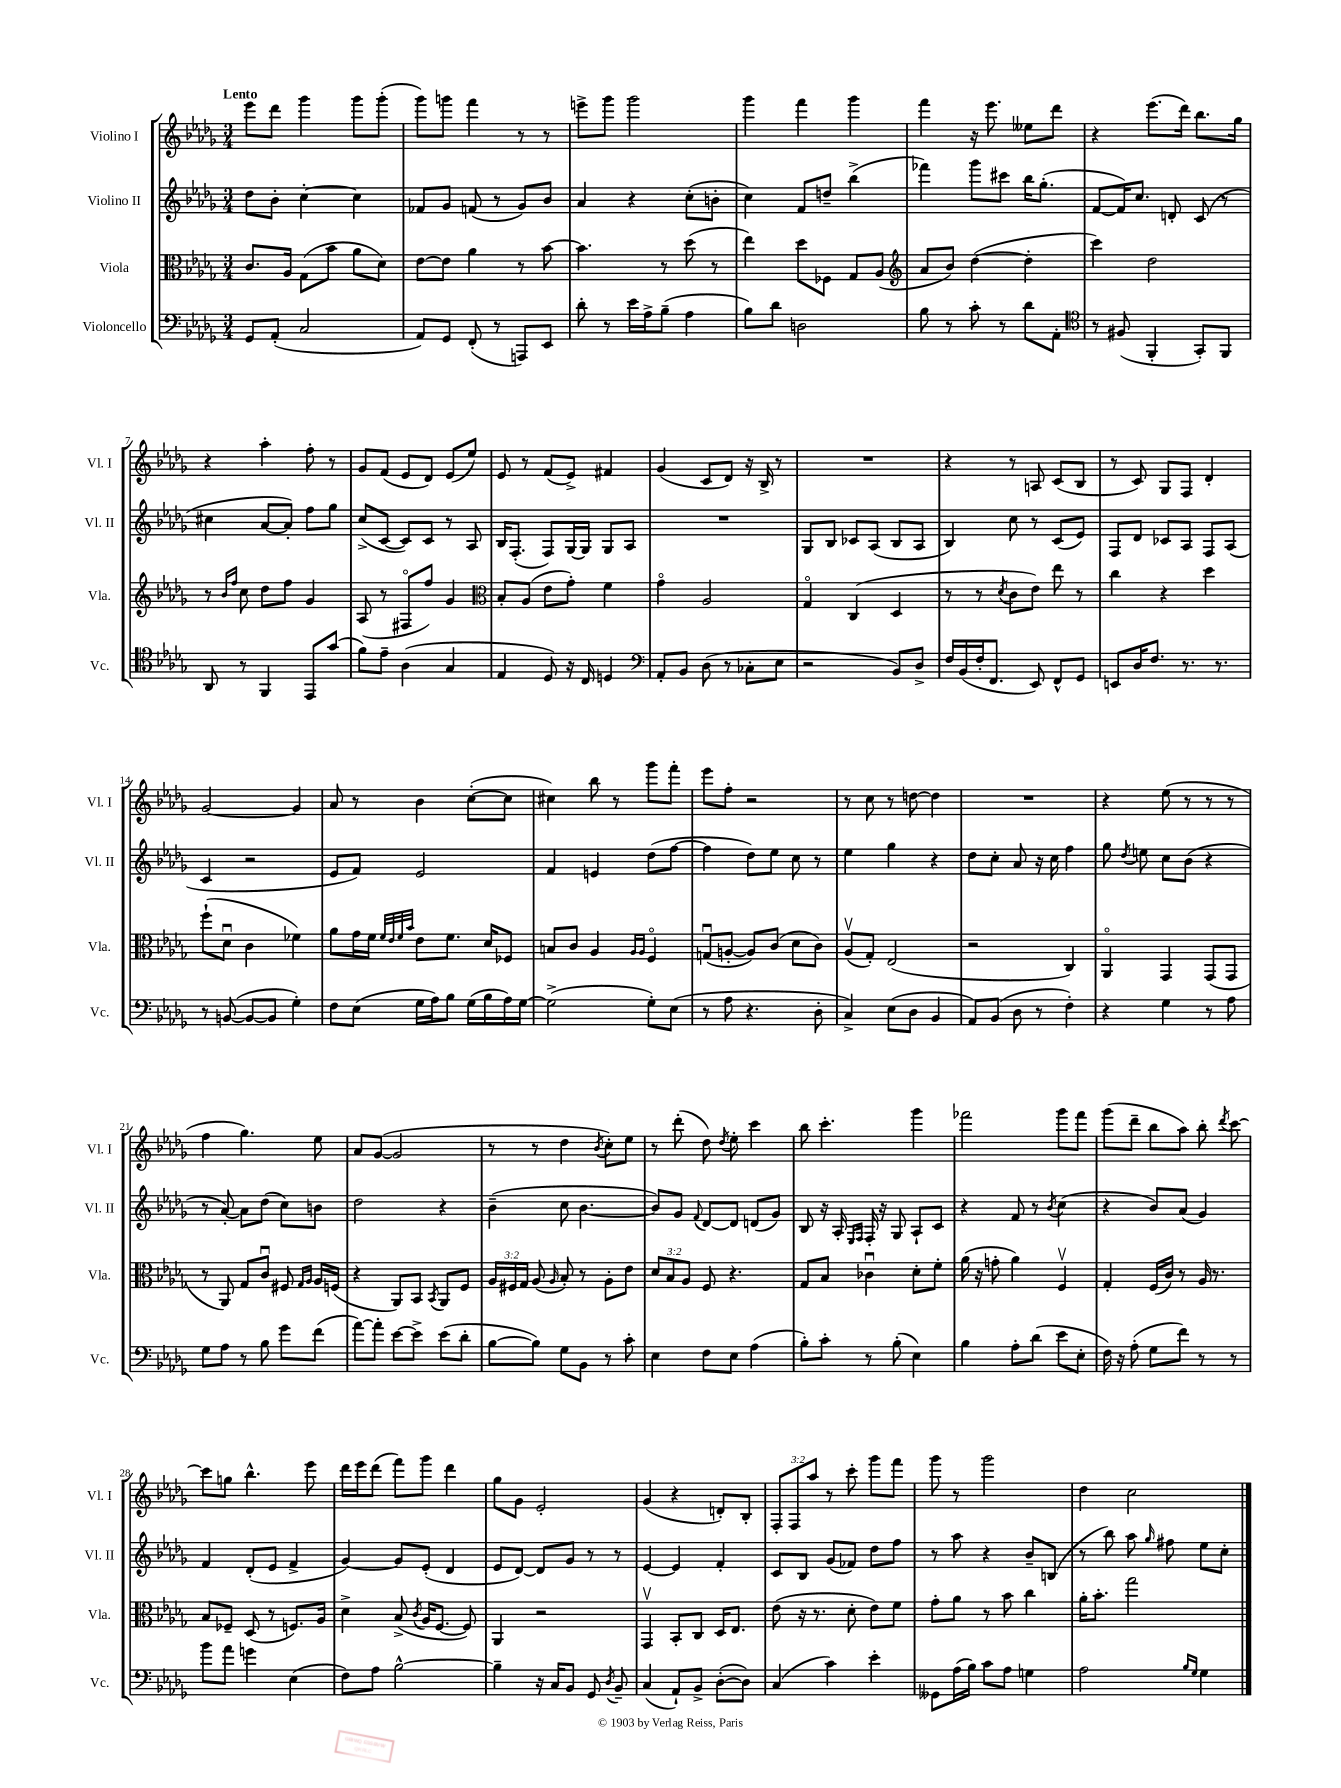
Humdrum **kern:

**kern	**kern	**kern	**kern
*staff4	*staff3	*staff2	*staff1
*clefF4	*clefC3	*clefG2	*clefG2
*k[b-e-a-d-g-]	*k[b-e-a-d-g-]	*k[b-e-a-d-g-]	*k[b-e-a-d-g-]
*M3/4	*M3/4	*M3/4	*M3/4
8GG-/L	8.c/L	8dd-\L	8eee-\L
(8AA-'/J	.	8b-'\J	8ddd-\J
.	16A-/Jk	.	.
2C/	(8G-\L	[4cc'\	4ggg-\
.	8b-\J	.	.
.	8a-\L	4cc\]	8ggg-\L
.	8d-\J)	.	(8ggg-'\J
=	=	=	=
8AA-/L)	[8e-\L	8f-/L	8ggg-\L)
8GG-/J	8e-\]J	8g-/J	8ggg\J
(8FF'/	4a-\	(8f/	4fff\
8r	.	8r	.
8AAA/L)	8r	8g-/L)	8r
8EE-/J	[8b-\	8b-/J	8r
=	=	=	=
8d-'\	4.b-\]	4a-/	8eee^\L
8r	.	.	8ggg-\J
16e-\LL	.	4r	2ggg-\
16A-^\J	.	.	.
(8B-~\J	8r	.	.
4A-\	(8dd-\	(8cc'\L	.
.	8r	8b'\J	.
=	=	=	=
8B-\L)	4ee-\)	4cc\)	4ggg-\
8d-\J	.	.	.
2D\	8dd-\L	8f/L	4fff\
.	8F-\J	8dd~/J	.
.	8G-/L	(4bb-^\	4ggg-\
.	(8A-/J	.	.
=	=	=	=
*	*clefG2	*	*
8B-\	8a-/L	4fff-\)	4fff\
8r	8b-/J)	.	.
8c'\	([4dd-\	8ggg-\L	16r
.	.	.	8.eee-\
8r	.	8ccc#\J	.
8d-\L	4dd-'\]	16bb-\LK	8ee--\L
.	.	(8.gg-'\J	.
8AA-'\J	.	.	8ddd-\J
=	=	=	=
*clefC4	*	*	*
8r	4ccc\)	[8f/L	4r
(8F#/	.	16f/]K)	.
.	.	8.cc/J	.
4FF'/	2dd-\	.	(8.eee-\L
.	.	8d'/	.
.	.	.	16ddd-\Jk)
8GG-'/L)	.	(8c/	8.bb-\L
8FF/J	.	8r	.
.	.	.	16gg-\Jk
=	=	=	=
8AA-/	8r	4cc#\	4r
.	16qqb-/LL	.	.
.	16qqff/JJ	.	.
8r	8cc\	.	.
4FF/	8dd-\L	[8a-/L	4aa-'\
.	8ff\J	8a-'/]J)	.
8EE-/L	4g-/	8ff\L	8ff'\
(8g-/J	.	8gg-\J	8r
=	=	=	=
8f\L)	(8A-/	(8cc^/L	8g-/L
8e-~\J	8r	[8c/J	(8f/J
(4A-\	8F#o/L	8c/]L)	8e-/L
.	8ff/J)	8c/J	8d-/J)
4G-/	4g-/	8r	(8e-/L
.	.	8A-/	8ee-/J)
=	=	=	=
*	*clefC3	*	*
4E-/	8B-'/L	16B-/LK	8e-/
.	.	(8.F'/J	.
.	(8A-/J	.	8r
8D-/)	8e-\L	8F/L)	(8f/L
16r	8g-'\J)	[16G-/L	8e-^/J)
16C/	.	16G-/]JJ	.
4D/	4f\	8G-/L	4f#/
.	.	8A-/J	.
=	=	=	=
*clefF4	*	*	*
8AA-'/L	4g-o\	2.r	(4g-/
8BB-/J	.	.	.
(8D-\	2A-/	.	8c/L
8r	.	.	8d-/J)
8C-'\L	.	.	16r
.	.	.	16B-^/
8E-\J	.	.	8r
=	=	=	=
2r	4G-o/	8G-/L	2.r
.	.	8B-/J	.
.	(4C/	8c-/L	.
.	.	(8A-/J	.
8BB-/L)	4D-/	8B-/L	.
8D-^/J	.	8A-/J	.
=	=	=	=
16F/LL	8r	4B-/)	4r
(16BB-/	.	.	.
16F'/J	8r	.	.
8.FF/J	.	.	.
.	8qd-/	.	.
.	8c\L	8cc\	8r
8EE-/)	8e-\J)	8r	8A/
8FF^^/L	8ee-\	(8c/L	(8c/L
8GG-/J	8r	8e-/J)	8B-/J
=	=	=	=
8EE/L	4cc\	8F/L	8r
16D-/K	.	8d-/J	8c/)
8.F/J	.	.	.
.	4r	8c-/L	8G-/L
8.r	.	8A-/J	8F/J
.	4dd-\	8F/L	4d-'/
8.r	.	.	.
.	.	(8A-/J	.
=	=	=	=
8r	(8ff`\L	4c/	[2g-/
([8BB/	8d-u\J	.	.
8BB/_L	4c\	2r	.
8BB/]J	.	.	.
4G-'\)	4f-\)	.	4g-/]
=	=	=	=
8F\L	8a-\L	8e-/L	8a-/
(8E-\J	16g-\L	8f/J)	8r
.	16f\JJ	.	.
.	32qqf/LLL	.	.
.	32qqe-/	.	.
.	32qqf/	.	.
.	32qqb-/JJJ	.	.
16G-\LL	8e-\L	2e-/	4b-\
16A-\J)	.	.	.
8B-\J	8.f\J	.	.
(16G-\LL	.	.	([8cc'\L
16B-\	16d-/LK	.	.
16A-\)	8F-/J	.	8cc\]J
[16G-\JJ	.	.	.
=	=	=	=
(2G-^\]	8B/L	4f/	4cc#\)
.	8c/J	.	.
.	4A-/	4e/	8bb-\
.	.	.	8r
.	16qqA-/LL	.	.
.	16qqA-/JJ	.	.
8G-'\L)	4Fo/	(8dd-\L	8ggg-\L
(8E-\J	.	[8ff\J	8fff'\J
=	=	=	=
8r	(8Gu/L	4ff\]	8eee-\L
8A-\	[8A'/J	.	8ff'\J
4.r	8A/]L)	8dd-\L)	2r
.	(8c/J	8ee-\J	.
.	8d-\L	8cc\	.
8D-'\	8c\J)	8r	.
=	=	=	=
4C^/)	(8A-v/L	4ee-\	8r
.	8G-'/J)	.	8cc\
(8E-\L	(2E-/	4gg-\	8r
8D-\J	.	.	[8dd\
4BB-/	.	4r	4dd\]
=	=	=	=
8AA-/L)	2r	8dd-\L	2.r
(8BB-/J	.	8cc'\J	.
8D-\	.	8a-/	.
8r	.	16r	.
.	.	16cc\	.
4F'\)	4C/)	4ff\	.
=	=	=	=
4r	4AA-o/	8gg-\	4r
.	.	8qdd-/	.
.	.	8ee\	.
4G-\	4GG-/	8cc\L	(8ee-\
.	.	(8b-\J	8r
8r	(8GG-/L	4r	8r
8A-\	8GG-/J	.	8r
=	=	=	=
8G-\L	8r	8r	4ff\
8A-\J	8AA-/)	[8a-'/)	.
8r	8G-/L	8a-\]L	4.gg-\)
8B-\	8cu/J	(8dd-\J	.
8g-\L	8F#/	8cc\L)	.
.	16qqG-/LL	.	.
.	16qqA-/JJ	.	.
(8f\J	16A-/LL	8b\J	8ee-\
.	(16F/JJ	.	.
=	=	=	=
[8a-\L)	4r	2dd-\	8a-/L
8a-'\]J	.	.	([8g-/J
[8e-\L	8AA-/L)	.	2g-/]
8e-^\]J	8BB-/J	.	.
.	8qBB-/	.	.
(8e-\L	8AA-/L	4r	.
8d-'\J	8F/J	.	.
=	=	=	=
[8B-\L	24A-/LL	(4b-~\	8r
.	24F#/	.	.
.	24G-/JJ	.	.
8B-\]J)	(8A-/	.	8r
.	16qqA-/	.	.
8G-\L	8B-'/)	8cc\	4dd-\
8BB-\J	8r	[4.b-\	.
.	.	.	8qb-/
8r	8A-'\L	.	8cc'\L)
8c'\	8e-\J	.	8ee-\J
=	=	=	=
4E-\	12d-/L	8b-/]L)	8r
.	12B-/	.	.
.	.	8g-/J	(8ddd-'\
.	12A-/J	.	.
.	.	8qqf/	.
8F\L	8F/	[8d-/L	8dd-\)
.	.	.	8qdd-/
8E-\J	4.r	8d-/]J	8ee-'\
(4A-\	.	(8d/L	4ccc\
.	.	8g-/J)	.
=	=	=	=
8B-'\L)	8G-/L	8B-/	8bb-\
8c'\J	8B-/J	16r	4.ccc'\
.	.	16A-'/	.
.	.	16qqE-/LL	.
.	.	16qqF/JJ	.
8r	4c-u\	16F'/	.
.	.	16r	.
(8B-'\	.	8G-/	.
4E-\)	8d-'\L	8A-`/L	4ggg-\
.	8f'\J	8c/J	.
=	=	=	=
4B-\	(16a-\	4r	2fff-\
.	16r	.	.
.	8g'\	.	.
8A-'\L	4a-\)	8f/	.
(8d-\J	.	8r	.
.	.	8qb-/	.
8e-\L	4Fv/	(4cc\	8ggg-\L
8E-'\J	.	.	8fff-\J
=	=	=	=
16F\)	4G-'/	4r	(8ggg-\L
16r	.	.	.
(8A-'\	.	.	8ddd-~\J
8G-\L	(16F/LL	8b-/L)	8bb-\L
.	16c/JJ)	.	.
8f\J)	8r	(8a-/J	8aa-\J)
8r	16A-/	4g-/)	8bb-'\
.	8.r	.	.
.	.	.	8qddd-/
8r	.	.	[8ccc\
=	=	=	=
8b-\L	8B-/L	4f/	8ccc\]L
8a-\J	8F-~/J	.	8gg\J
4g\	(8D-/	(8d-'/L	4.bb-^^\
.	8r	8e-/J	.
(4E-\	8.F/L)	4f^/	.
.	.	.	8eee-\
.	16A-/Jk	.	.
=	=	=	=
8F\L)	4d-^\	[4g-/)	16ddd-\LL
.	.	.	16eee-\J
8A-\J	.	.	(8ddd-\J
[2B-^^\	(8B-^/	8g-/]L	8fff\L)
.	8qc/	.	.
.	16A-/LK	(8e-'/J	8ggg-\J
.	[8.F/J	.	.
.	.	4d-/	4ddd-\
.	8F/])	.	.
=	=	=	=
4B-~\]	4AA-/	8e-/L	8gg-\L
.	.	[8d-/J)	8g-\J
16r	2r	8d-/]L	2e-'/
16C/LK	.	.	.
8BB-/J	.	8g-/J	.
8GG-/	.	8r	.
8qD-/	.	.	.
8BB-~/	.	8r	.
=	=	=	=
(4C/	4GG-v/	[4e-/	(4g-/
8AA-`/L)	8BB-'/L	4e-/]	4r
8BB-^/J	8C/J	.	.
([8D-'\L	16D-/LK	4f'/	8d'/L)
.	8.E-/J	.	.
8D-\]J)	.	.	8B-'/J
=	=	=	=
(4C/	(8e-\	8c/L	12F'/L
.	.	.	12F/
.	16r	8B-/J	.
.	.	.	12aa-/J
.	8.r	.	.
4c\)	.	(8g-/L	8r
.	8d-'\	8f-/J)	8ccc'\
4e-'\	8e-\L)	8dd-\L	8ggg-\L
.	8f\J	8ff\J	8fff\J
=	=	=	=
8GG--\L	8g-'\L	8r	8ggg-\
(16A-\L	8a-\J	8aa-\	8r
16B-\JJ)	.	.	.
8c\L	8r	4r	2ggg-\
8A-\J	8b-\	.	.
4G\	4cc\	8b-~/L	.
.	.	(8B/J	.
=	=	=	=
2A-\	16a-'\LK	8r	4dd-\
.	8.b-'\J	.	.
.	.	8bb-\)	.
.	2gg-\	8aa-\	2cc\
.	.	16qqgg-/	.
.	.	8ff#\	.
16qqB-/LL	.	.	.
16qqG-/JJ	.	.	.
4G-\	.	8ee-\L	.
.	.	8cc'\J	.
==	==	==	==
*-	*-	*-	*-
